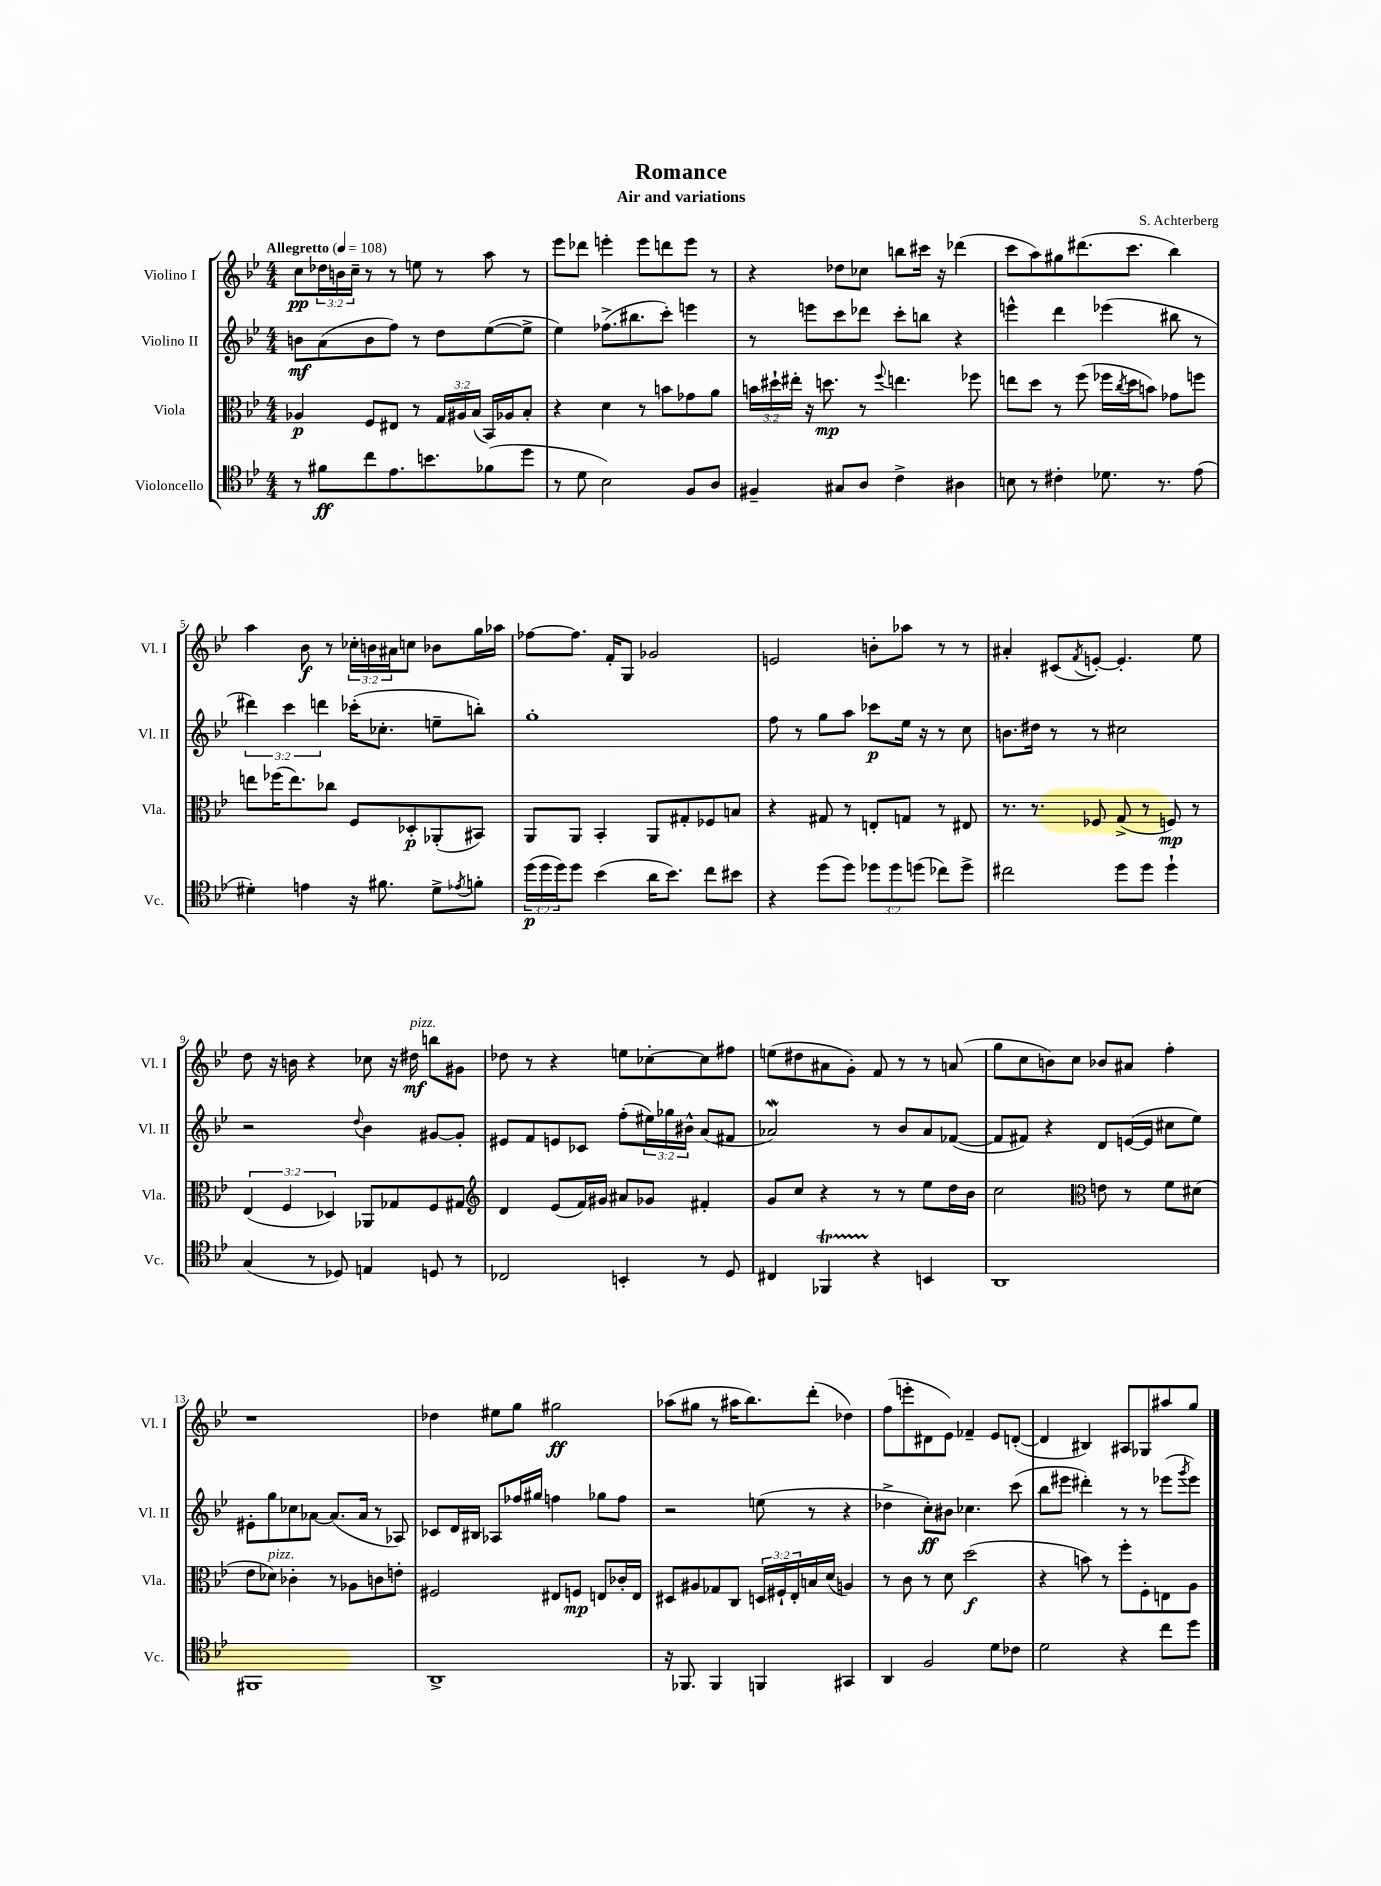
\header { title = "Romance" composer = "S. Achterberg" subtitle = "Air and variations" }
<<
\new StaffGroup <<
\new Staff = "s0" \with { instrumentName = "Violino I" shortInstrumentName = "Vl. I" } {
    \clef treble \key bes \major \numericTimeSignature \time 4/4 \override Staff.TupletNumber.text = #tuplet-number::calc-fraction-text \tempo "Allegretto" 4 = 108
    c''8\pp \tuplet 3/2 { des''16 b'16 c''16-- } r8 r8 e''8 r8 a''8 r8 |
    ees'''8 des'''8 e'''4-. e'''8 d'''8 e'''8 r8 |
    r4 des''8 ces''8 b''8 cis'''16 r16 des'''4( |
    c'''8 a''8) gis''8 dis'''8.( c'''8. bes''4) |
    a''4 bes'8\f r8 \tuplet 3/2 { ces''16-. b'16 ais'16 } c''8 bes'8 g''16 aes''16 |
    fes''8~ fes''8. f'16-. g8 ges'2 |
    e'2 b'8-. aes''8 r8 r8 |
    ais'4-. cis'8( \acciaccatura { f'8 } e'8~-.) e'4.-. ees''8 |
    d''8 r16 b'16 r4 ces''8 r16 dis''16\mf^\markup { \italic "pizz." } b''8 gis'8 |
    des''8 r8 r4 e''8 ces''8~-. ces''8 fis''8 |
    e''8( dis''8 ais'8 g'8-.) f'8 r8 r8 a'8( |
    g''8 c''8 b'8) c''8 bes'8 ais'8 f''4-. |
    r1 |
    des''4 eis''8 g''8 gis''2\ff |
    aes''8( gis''8 r8 ais''16 bes''8.) d'''8-.( des''4) |
    f''8( e'''8-. dis'8 ees'8) fes'4-- ees'8 d'8~-.( |
    d'4 bis4) ais8 ges8 ais''8 g''8 \bar "|." |
}
\new Staff = "s1" \with { instrumentName = "Violino II" shortInstrumentName = "Vl. II" } {
    \clef treble \key bes \major \numericTimeSignature \time 4/4 \override Staff.TupletNumber.text = #tuplet-number::calc-fraction-text
    b'8\mf a'8( b'8 f''8) r8 d''8 ees''8~( ees''8-> |
    ees''4) fes''8.->( bis''8. c'''8-.) e'''4 |
    r8 e'''8 c'''8 des'''8 c'''8-. b''8 r4 |
    e'''4-^ d'''4 ees'''4( bis''8 r8 |
    \tuplet 3/2 { dis'''4) c'''4 d'''4 } ces'''16-.( ces''8.-. e''8-- b''8-.) |
    g''1-. |
    f''8 r8 g''8 a''8 ces'''8\p ees''16 r16 r8 c''8 |
    b'8. dis''16 r8 r8 cis''2 |
    r2 \appoggiatura { d''8 } bes'4 gis'8~ gis'8-. |
    eis'8 f'8 e'8 ces'8 f''8-.( \tuplet 3/2 { eis''16) ges''16 bis'16-^ } a'8( fis'8 |
    aes'2\mordent) r8 bes'8 aes'8 fes'8~( |
    fes'8 fis'8) r4 d'8 e'16~( e'16 cis''8 ees''8) |
    eis'8-. g''8 ces''8 aes'8~ aes'8.( aes'16 r8 aes8) |
    ces'8 d'16 bis16 aes8 fes''16 gis''16 f''4 ges''8 f''8 |
    r2 e''8( r8 r4 |
    des''4-> c''8-.\ff) bis'8 ces''4. c'''8( |
    bes''8 eis'''8 dis'''4-.) r8 r8 ees'''8( \acciaccatura { g'''8 } ees'''8) \bar "|." |
}
\new Staff = "s2" \with { instrumentName = "Viola" shortInstrumentName = "Vla." } {
    \clef alto \key bes \major \numericTimeSignature \time 4/4 \override Staff.TupletNumber.text = #tuplet-number::calc-fraction-text
    aes4\p f8 eis8 r8 \tuplet 3/2 { g16 ais16 bes16( } bes,16) aes16 bes8-. |
    r4 d'4 r8 b'8 ges'8 a'8 |
    \tuplet 3/2 { b'16 dis''16-! eis''16-. } r16 d''8.\mp r8 \appoggiatura { f''8 } e''4. fes''8 |
    e''8 d''8 r8 f''8( fes''16 \acciaccatura { c''8 } d''16 b'8) ges'8 f''8 |
    e''8 fes''16( e''8.) ces''8 f8 des8-.\p aes,8-.( bis,8) |
    a,8 a,8 bes,4-. a,8 gis8-. fes8 b8 |
    r4 gis8 r8 e8-. g8 r8 eis8 |
    r8. r8. fes8 g8->( r8 f8\mp) r8 |
    \tuplet 3/2 { ees4( f4 des4) } aes,8 ges8 f8 gis8 |
    \clef treble d'4 ees'8( f'16) gis'16 ais'8 ges'8 fis'4-. |
    g'8 c''8 r4 r8 r8 ees''8 d''16 bes'16 |
    c''2 \clef alto e'8 r8 f'8 dis'8( |
    ees'8 des'8^\markup { \italic "pizz." }) ces'4-. r8 aes8 c'8 e'8-. |
    fis2 eis8 f8\mp e8 ces'16-. e16 |
    dis8 ais8 ges8 c8 \tuplet 3/2 { d16 fis16-! ees16-. } b16 d'16( a4) |
    r8 c'8 r8 d'8 d''2\f( |
    r4 b'8) r8 f''8-. f8-. e8 a8 \bar "|." |
}
\new Staff = "s3" \with { instrumentName = "Violoncello" shortInstrumentName = "Vc." } {
    \clef tenor \key bes \major \numericTimeSignature \time 4/4 \override Staff.TupletNumber.text = #tuplet-number::calc-fraction-text
    r8 fis'8\ff c''8 ees'8. b'8. fes'8( d''8 |
    r8 d'8 bes2) f8 a8 |
    fis4-- gis8 a8 c'4-> ais4 |
    b8 r8 cis'4-. des'8. r8. ees'8( |
    dis'4-.) e'4 r16 fis'8. dis'8-> \acciaccatura { ees'8 } f'8-. |
    \tuplet 3/2 { d''16\p( d''16 d''16) } d''8 bes'4( a'16 bes'8.) c''8 bis'8 |
    r4 d''8( d''8) \tuplet 3/2 { des''8 des''8 d''8( } ces''8) d''8-> |
    cis''2 d''8 d''8 d''4-! |
    g4( r8 des8) e4 d8 r8 |
    ces2 b,4-. r8 d8 |
    cis4 fes,4\startTrillSpan r4\stopTrillSpan b,4 |
    a,1 |
    fis,1 |
    a,1-> |
    r16 fes,8. fes,4 f,4 gis,4 |
    a,4 f2 d'8 ces'8 |
    d'2 r4 c''8 d''8 \bar "|." |
}
>>
>>
